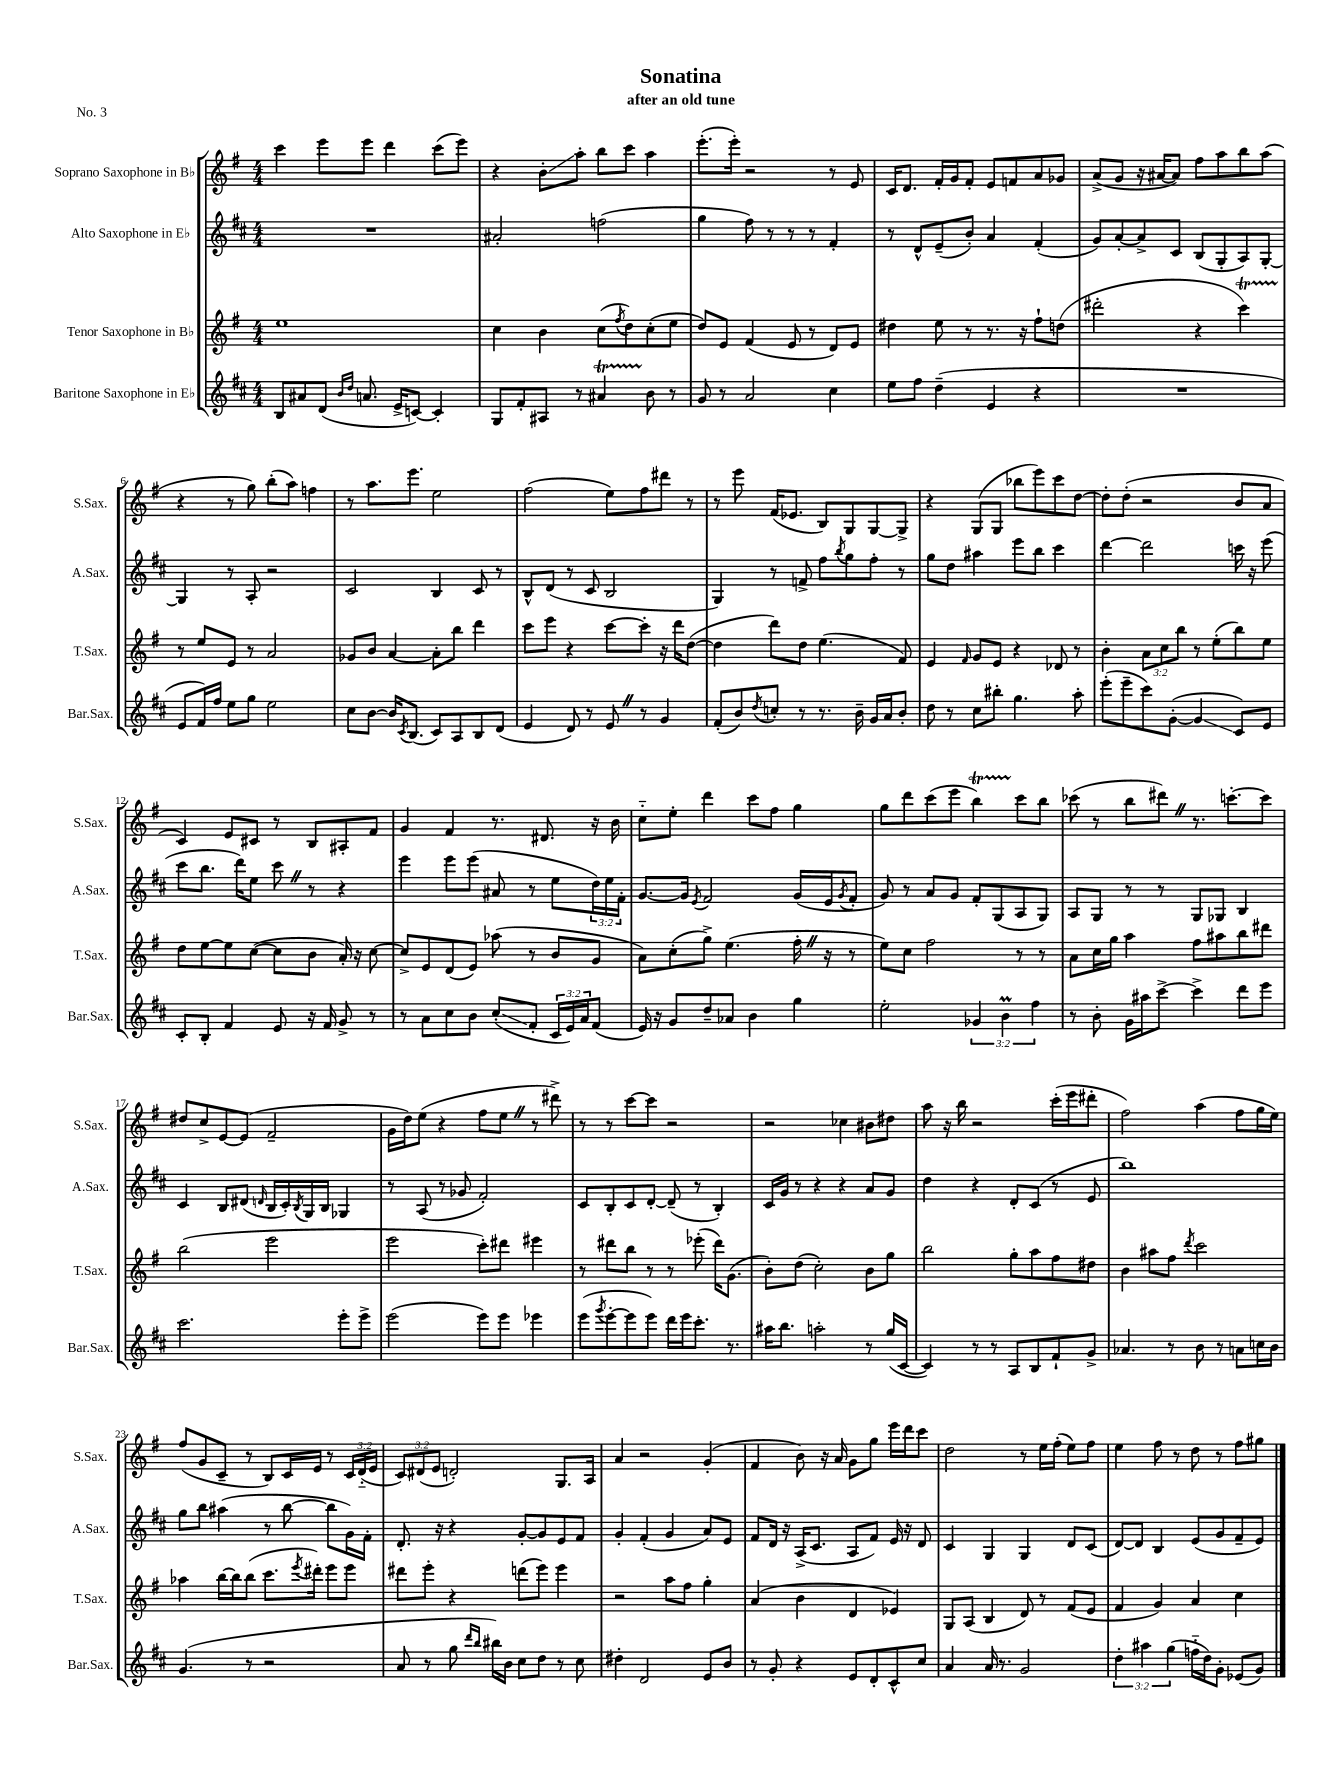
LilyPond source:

\header { title = "Sonatina" subtitle = "after an old tune" piece = "No. 3" }
<<
\new StaffGroup <<
\new Staff = "s0" \with { instrumentName = "Soprano Saxophone in Bb" shortInstrumentName = "S.Sax." } {
    \clef treble \key g \major \numericTimeSignature \time 4/4 \override Staff.TupletNumber.text = #tuplet-number::calc-fraction-text
    c'''4 e'''8 e'''8 d'''4 c'''8( e'''8) |
    r4 b'8-.\glissando a''8-. b''8 c'''8 a''4 |
    e'''8.-.( e'''16-.) r2 r8 e'8 |
    c'16 d'8. fis'16-. g'16 fis'8-. e'8 f'8 a'8 ges'8 |
    a'8->( g'8 r16 ais'16~ ais'8) fis''8 a''8 b''8 a''8( |
    r4 r8 g''8) b''8-.( a''8) f''4 |
    r8 a''8. e'''8. e''2 |
    fis''2( e''8) fis''8 dis'''8 r8 |
    r8 e'''8 fis'16( ees'8. b8) g8 g8~ g8-> |
    r4 g8( g8 bes''8 e'''8) c'''8 d''8~ |
    d''8-. d''8-.( r2 b'8 a'8 |
    c'4) e'8 cis'8 r8 b8 ais8-. fis'8 |
    g'4 fis'4 r8. dis'8. r16 b'16 |
    c''8-_ e''8-. d'''4 c'''8 fis''8 g''4 |
    g''8 d'''8 c'''8( e'''8 b''4\startTrillSpan) c'''8\stopTrillSpan b''8 |
    ces'''8( r8 b''8 dis'''8) \once \override BreathingSign.text = \markup { \musicglyph "scripts.caesura.straight" } \breathe r8. c'''8.~-. c'''8 |
    dis''8 c''8-> e'8~ e'8( fis'2-- |
    g'16 d''16) e''8( r4 fis''8 e''8 \once \override BreathingSign.text = \markup { \musicglyph "scripts.caesura.straight" } \breathe r8 dis'''8->) |
    r8 r8 c'''8~ c'''8 r2 |
    r2 ces''4 bis'8 dis''8 |
    a''8 r16 b''16 r2 c'''16-.( e'''16 dis'''8-. |
    fis''2) a''4( fis''8 g''16 e''16) |
    fis''8( g'8 c'8-- r8 b8) c'16 e'16 r8 \tuplet 3/2 { c'16 d'16-_( e'16 } |
    \tuplet 3/2 { c'8) dis'8( e'8 } d'2-.) g8. a16 |
    a'4 r2 g'4-.( |
    fis'4 b'8) r16 a'16 g'8 g''8 e'''16 d'''16 c'''8 |
    d''2 r8 e''16 fis''16-.( e''8) fis''8 |
    e''4 fis''8 r8 d''8 r8 fis''8 gis''8 \bar "|." |
}
\new Staff = "s1" \with { instrumentName = "Alto Saxophone in Eb" shortInstrumentName = "A.Sax." } {
    \clef treble \key d \major \numericTimeSignature \time 4/4 \override Staff.TupletNumber.text = #tuplet-number::calc-fraction-text
    R1 |
    ais'2-. f''2( |
    g''4 fis''8) r8 r8 r8 fis'4-. |
    r8 d'8-^ e'8--( b'8-.) a'4 fis'4-.( |
    g'8) a'8~-. a'8-> cis'8 b8( g8-. a8) g8~-. |
    g4 r8 a8-. r2 |
    cis'2 b4 cis'8 r8 |
    b8-^ d'8( r8 cis'8 b2 |
    g4) r8 f'8-> fis''8 \acciaccatura { b''8 } g''8 fis''8-. r8 |
    g''8 d''8 ais''4 e'''8 b''8 cis'''4 |
    d'''4~ d'''2 c'''16 r16 e'''8( |
    cis'''8 b''8. d'''16) e''8 cis'''8 \once \override BreathingSign.text = \markup { \musicglyph "scripts.caesura.straight" } \breathe r8 r4 |
    e'''4 e'''8 e'''8( ais'8 r8 e''8 \tuplet 3/2 { d''16) e''16 fis'16-. } |
    g'8.~ g'16 \acciaccatura { e'8 } fis'2 g'16( e'16 \acciaccatura { g'8 } fis'8-. |
    g'8) r8 a'8 g'8 fis'8-. g8( a8 g8) |
    a8 g8 r8 r8 g8 ges8 b4 |
    cis'4 b8 dis'8( \grace { d'16 } b16 cis'16-.) \acciaccatura { b8 } g16 b16 ges4 |
    r8 a8( r8 ges'8 fis'2-.) |
    cis'8 b8-. cis'8 d'8~-. d'8--( r8 b4-.) |
    cis'16 g'16 r8 r4 r4 a'8 g'8 |
    d''4 r4 d'8-. cis'8( r8 e'8 |
    b''1) |
    g''8 b''8 ais''4( r8 b''8~ b''8 g'16) fis'16-. |
    d'8.-. r16 r4 g'8~-. g'8 e'8 fis'8 |
    g'4-. fis'4-.( g'4 a'8) e'8 |
    fis'8 d'16 r16 a16->( cis'8. a8 fis'8) e'16 r16 d'8 |
    cis'4 g4 g4 d'8 cis'8( |
    d'8~) d'8 b4 e'8( g'8 fis'8-- e'8) \bar "|." |
}
\new Staff = "s2" \with { instrumentName = "Tenor Saxophone in Bb" shortInstrumentName = "T.Sax." } {
    \clef treble \key g \major \numericTimeSignature \time 4/4 \override Staff.TupletNumber.text = #tuplet-number::calc-fraction-text
    e''1 |
    c''4 b'4 c''8( \acciaccatura { fis''8 } d''8) c''8-.( e''8 |
    d''8) e'8 fis'4( e'8 r8 d'8) e'8 |
    dis''4 e''8 r8 r8. r16 fis''8-! d''8( |
    dis'''2-. r4 c'''4\startTrillSpan) |
    r8\stopTrillSpan e''8 e'8 r8 a'2 |
    ges'8 b'8 a'4~ a'8-. b''8 d'''4 |
    c'''8 e'''8 r4 c'''8~ c'''8-. r16 d'''16 d''8~( |
    d''4 d'''8) d''8 e''4.( fis'8) |
    e'4 \grace { fis'16 } g'8 e'8 r4 des'8 r8 |
    b'4-. \tuplet 3/2 { a'8 c''8 b''8 } r8 e''8-.( b''8) e''8 |
    d''8 e''8~ e''8 c''8~( c''8 b'8 a'16-.) r16 c''8~ |
    c''8-> e'8 d'8( e'8) aes''8( r8 b'8 g'8 |
    a'8) c''8-.( g''8->) e''4.( fis''16-. \once \override BreathingSign.text = \markup { \musicglyph "scripts.caesura.straight" } \breathe r16 r8 |
    e''8) c''8 fis''2 r8 r8 |
    a'8 c''16 g''16 a''4 fis''8 ais''8 b''8 dis'''8 |
    b''2( e'''2 |
    e'''2 c'''8-.) dis'''8 eis'''4 |
    r8 dis'''8 b''8 r8 r8 ees'''8-.( dis'''16) g'8.( |
    b'8-.) d''8( c''2-.) b'8 g''8 |
    b''2 g''8-. a''8 fis''8 dis''8 |
    b'4 ais''8 fis''8 \acciaccatura { d'''8 } c'''2 |
    aes''4 b''16~ b''16 b''8( c'''8. \acciaccatura { e'''8 } dis'''16-.) e'''8 e'''8 |
    dis'''8 e'''8-. r4 d'''8( e'''8) e'''4 |
    r2 a''8 fis''8 g''4-. |
    a'4( b'4 d'4 ees'4) |
    g8 a8( b4 d'8) r8 fis'8( e'8 |
    fis'4 g'4) a'4 c''4 \bar "|." |
}
\new Staff = "s3" \with { instrumentName = "Baritone Saxophone in Eb" shortInstrumentName = "Bar.Sax." } {
    \clef treble \key d \major \numericTimeSignature \time 4/4 \override Staff.TupletNumber.text = #tuplet-number::calc-fraction-text
    b8 ais'8 d'8( \grace { b'16 d''16 } a'8. e'16-> c'8~) c'4-. |
    g8 fis'8-. ais8 r8 ais'4\startTrillSpan b'8\stopTrillSpan r8 |
    g'8 r8 a'2 cis''4 |
    e''8 fis''8 d''4--( e'4 r4 |
    R1 |
    e'8 fis'16) fis''16 e''8 g''8 e''2 |
    cis''8 b'8~ b'16 \acciaccatura { cis'8 } b8.( cis'8) a8 b8 d'8( |
    e'4 d'8) r8 e'8 \once \override BreathingSign.text = \markup { \musicglyph "scripts.caesura.straight" } \breathe r8 g'4 |
    fis'8-.( b'8) \acciaccatura { d''8 } c''8-. r8 r8. b'16-- g'16 a'16 b'8-. |
    d''8 r8 cis''8 bis''8-. g''4. a''8-. |
    e'''8-.( e'''8-- cis'''8) g'8~-.( g'4\glissando cis'8) e'8 |
    cis'8-. b8-. fis'4 e'8 r16 fis'16 g'8-> r8 |
    r8 a'8 cis''8 b'8 cis''8-.\glissando( fis'8-. \tuplet 3/2 { cis'16 e'16) a'16 } fis'8( |
    e'16) r16 g'8 d''8-- aes'8 b'4 g''4 |
    e''2-. \tuplet 3/2 { ges'4 b'4\prall fis''4 } |
    r8 b'8-. g'16 ais''16 cis'''8~-> cis'''4-> d'''8 e'''8 |
    cis'''2. e'''8-. e'''8-> |
    e'''2( e'''8) e'''8 ees'''4 |
    e'''8( \acciaccatura { g'''8 } e'''8~-. e'''8 e'''8) d'''16 e'''16 cis'''8.-. r8. |
    ais''16 b''8. a''2-. r8 g''16( cis'16~ |
    cis'4) r8 r8 a8 b8 fis'8-! g'8-> |
    aes'4. r8 b'8 r8 a'8 c''16 b'16 |
    g'4.( r8 r2 |
    a'8 r8 g''8 \grace { d'''16 b''16 } bis''16) b'16 cis''8 d''8 r8 cis''8 |
    dis''4-. d'2 e'8 b'8 |
    r8 g'8-. r4 e'8 d'8-. cis'8-^ cis''8 |
    a'4 a'16 r8. g'2 |
    \tuplet 3/2 { d''4-. ais''4 g''4( } f''16-_ d''16) g'8-. ees'8( g'8) \bar "|." |
}
>>
>>
